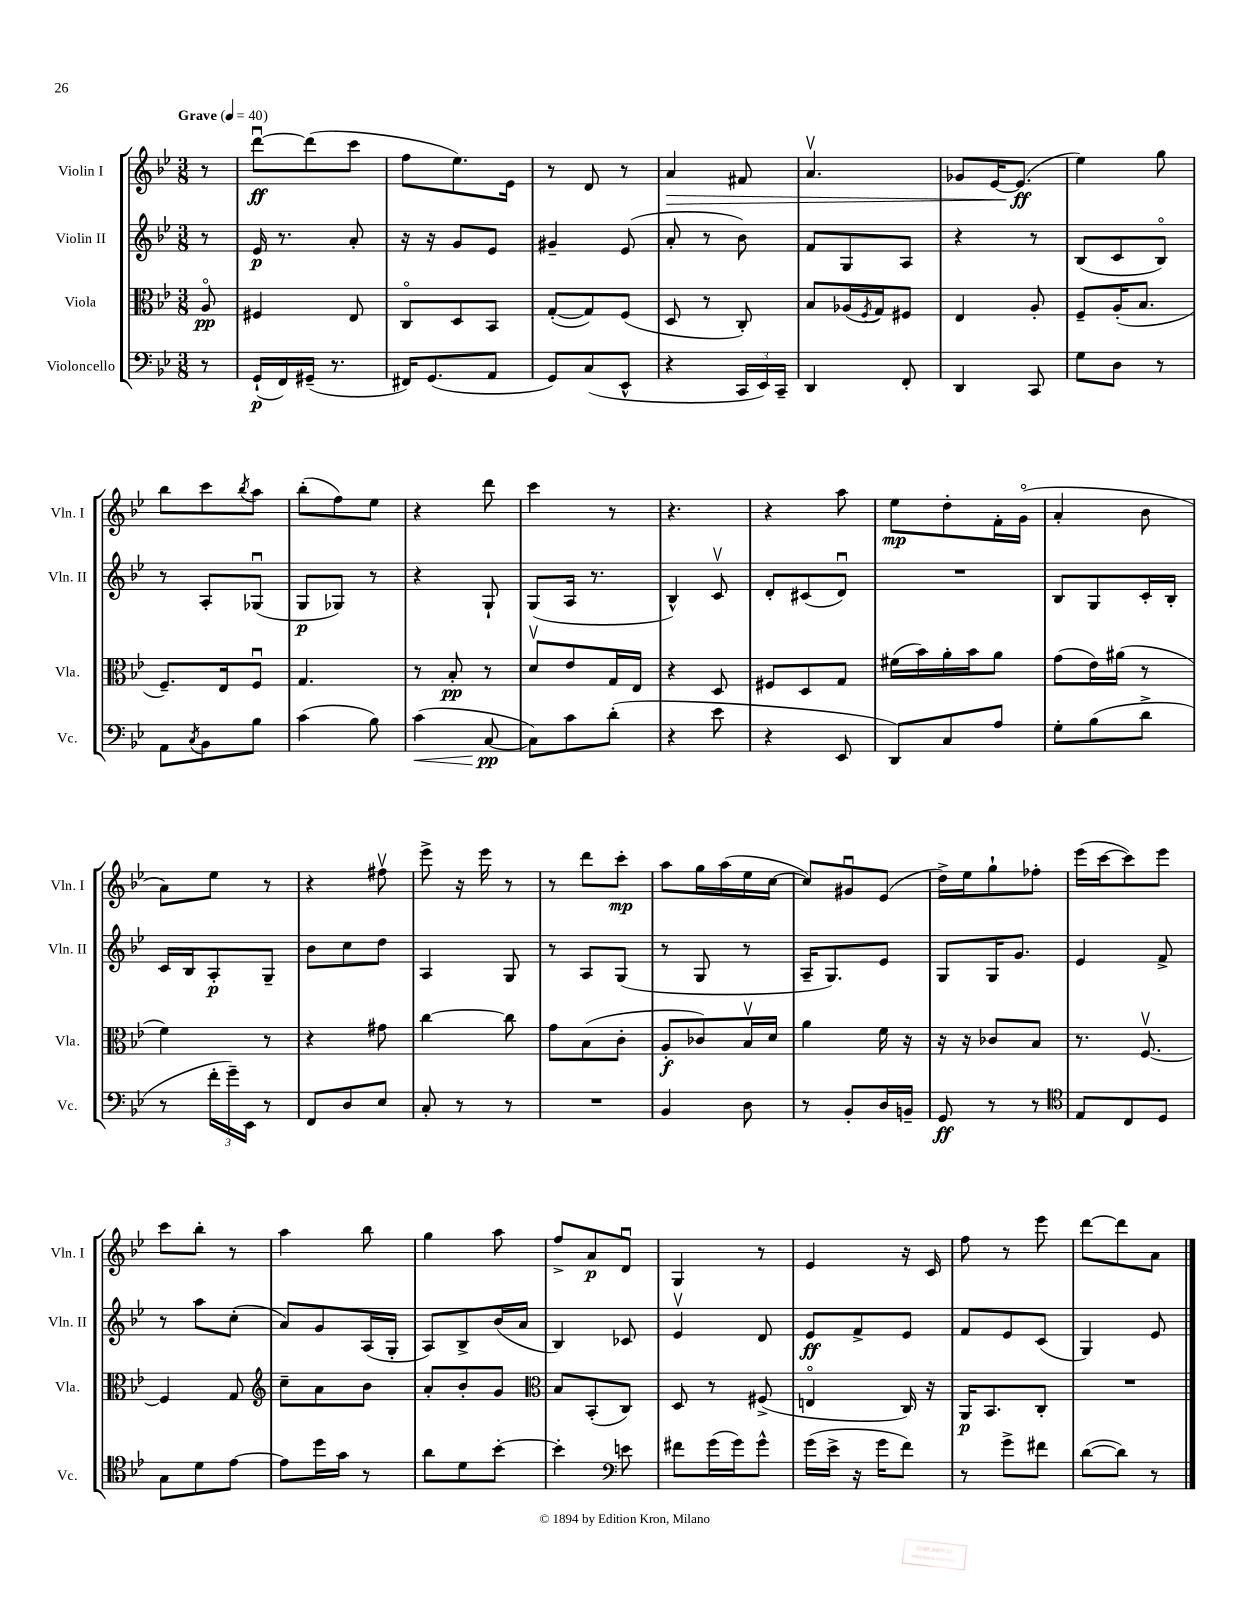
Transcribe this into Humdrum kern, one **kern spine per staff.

**kern	**kern	**kern	**kern
*staff4	*staff3	*staff2	*staff1
*clefF4	*clefC3	*clefG2	*clefG2
*k[b-e-]	*k[b-e-]	*k[b-e-]	*k[b-e-]
*M3/8	*M3/8	*M3/8	*M3/8
*MM40	*MM40	*MM40	*MM40
8r	8Ao	8r	8r
=	=	=	=
(16GG`	4F#	16e-	[8dddu
16FF)	.	8.r	.
(16GG#~	.	.	(8ddd]
8.r	.	.	.
.	8E-	8a'	8ccc
=	=	=	=
16FF#)	8Co	16r	8ff
(8.GG	.	16r	.
.	8D	8g	8.ee-)
8AA	8BB-	8e-	.
.	.	.	16e-
=	=	=	=
8GG)	([8G'	4g#~	8r
(8C	8G])	.	8d
8EE-^^	(8F	(8e-	8r
=	=	=	=
4r	8D	8a'	4a
.	8r	8r	.
24CC	8C')	8b-)	8f#
24EE-)	.	.	.
24CC~	.	.	.
=	=	=	=
4DD	8B-	8f	4.av
.	(16A-	8G	.
.	8qF	.	.
.	16G)	.	.
8FF'	8F#	8A	.
=	=	=	=
4DD	4E-	4r	8g-
.	.	.	[16e-
.	.	.	(8.e-]
8CC	8A'	8r	.
=	=	=	=
8G	8F~	(8B-	4ee-)
8D	(16A'	8c	.
.	8.B-	.	.
8r	.	8B-o)	8gg
=	=	=	=
8AA	8.F~)	8r	8bb-
8qC	.	.	.
8BB-	.	8A'	8ccc
.	16E-	.	.
.	.	.	8qbb-
8B-	8Fu	(8G-u	8aa
=	=	=	=
(4c	4.G	8G	(8bb-'
.	.	8G-)	8ff)
8B-)	.	8r	8ee-
=	=	=	=
(4c	8r	4r	4r
.	8B-'	.	.
[8C	8r	8G`	8ddd
=	=	=	=
8C])	8dv	(8G	4ccc
8c	8e-	16A	.
.	.	8.r	.
(8d'	16G	.	8r
.	16E-	.	.
=	=	=	=
4r	4r	4B-^^)	4.r
8e-	8D	8cv	.
=	=	=	=
4r	8F#	8d'	4r
.	8D	(8c#	.
8EE-	8G	8du)	8aa
=	=	=	=
8DD)	(16f#	4.r	8ee-
.	16b-)	.	.
8C	16a'	.	8dd'
.	16b-	.	.
8A	8a	.	16f'
.	.	.	(16go
=	=	=	=
8G'	(8g	8B-	4a'
(8B-	16e-)	8G	.
.	(16a#	.	.
8d^	8r	16c'	8b-
.	.	16B-'	.
=	=	=	=
8r	4f)	16c	8a)
.	.	16B-	.
24f'	.	8A'	8ee-
24g~)	.	.	.
24EE-	.	.	.
8r	8r	8G~	8r
=	=	=	=
8FF	4r	8b-	4r
8D	.	8cc	.
8E-	8g#	8dd	8ff#v
=	=	=	=
8C'	[4cc	4A	8eee-^
8r	.	.	16r
.	.	.	16eee-
8r	8cc]	8G	8r
=	=	=	=
4.r	8g	8r	8r
.	(8B-	8A	8ddd
.	8c'	(8G	8ccc'
=	=	=	=
4BB-	8A'	8r	8aa
.	8c-)	8G	16gg
.	.	.	(16aa
8D	16B-v	8r	16ee-
.	16d	.	[16cc
=	=	=	=
8r	4a	16A~	8cc])
.	.	8.G)	.
8BB-'	.	.	8g#u
16D	16f	8e-	(8e-
16BB~	16r	.	.
=	=	=	=
8GG	16r	8G	16dd^)
.	16r	.	16ee-
8r	8c-	16G	8gg`
.	.	8.g	.
8r	8B-	.	8ff-'
=	=	=	=
*clefC4	*	*	*
8E-	8.r	4e-	(16eee-
.	.	.	[16ccc
8C	.	.	8ccc])
.	[8.Fv	.	.
8D	.	8f^	8eee-
=	=	=	=
8G	4F]	8r	8ccc
8d	.	8aa	8bb-'
[8e-	8G	(8cc'	8r
=	=	=	=
*	*clefG2	*	*
8e-]	8cc~	8a)	4aa
16dd	8a	8g	.
16g	.	.	.
8r	8b-	(16A	8bb-
.	.	16G'	.
=	=	=	=
8a	8a'	8A)	4gg
8d	8b-'	8B-^	.
[8b-'	8g	(16b-	8aa
.	.	16a	.
=	=	=	=
*	*clefC3	*	*
4b-']	8B-	4B-)	8ff^
.	(8BB-'	.	8a
*clefF4	*	*	*
8e	8C)	8c-	8du
=	=	=	=
8f#	8D	4e-v	4G
(16g	8r	.	.
16g)	.	.	.
8g^^	(8F#^	8d	8r
=	=	=	=
(16g	4Eo	8e-	4e-
16e-^	.	.	.
16r	.	8f^	.
16g	.	.	.
8f)	16C)	8e-	16r
.	16r	.	16c
=	=	=	=
8r	16AA	8f	8ff
.	8.BB-	.	.
8g^	.	8e-	8r
8f#	8C'	(8c	8eee-
=	=	=	=
([8d	4.r	4G)	[8ddd
8d])	.	.	8ddd]
8r	.	8e-	8a
==	==	==	==
*-	*-	*-	*-
